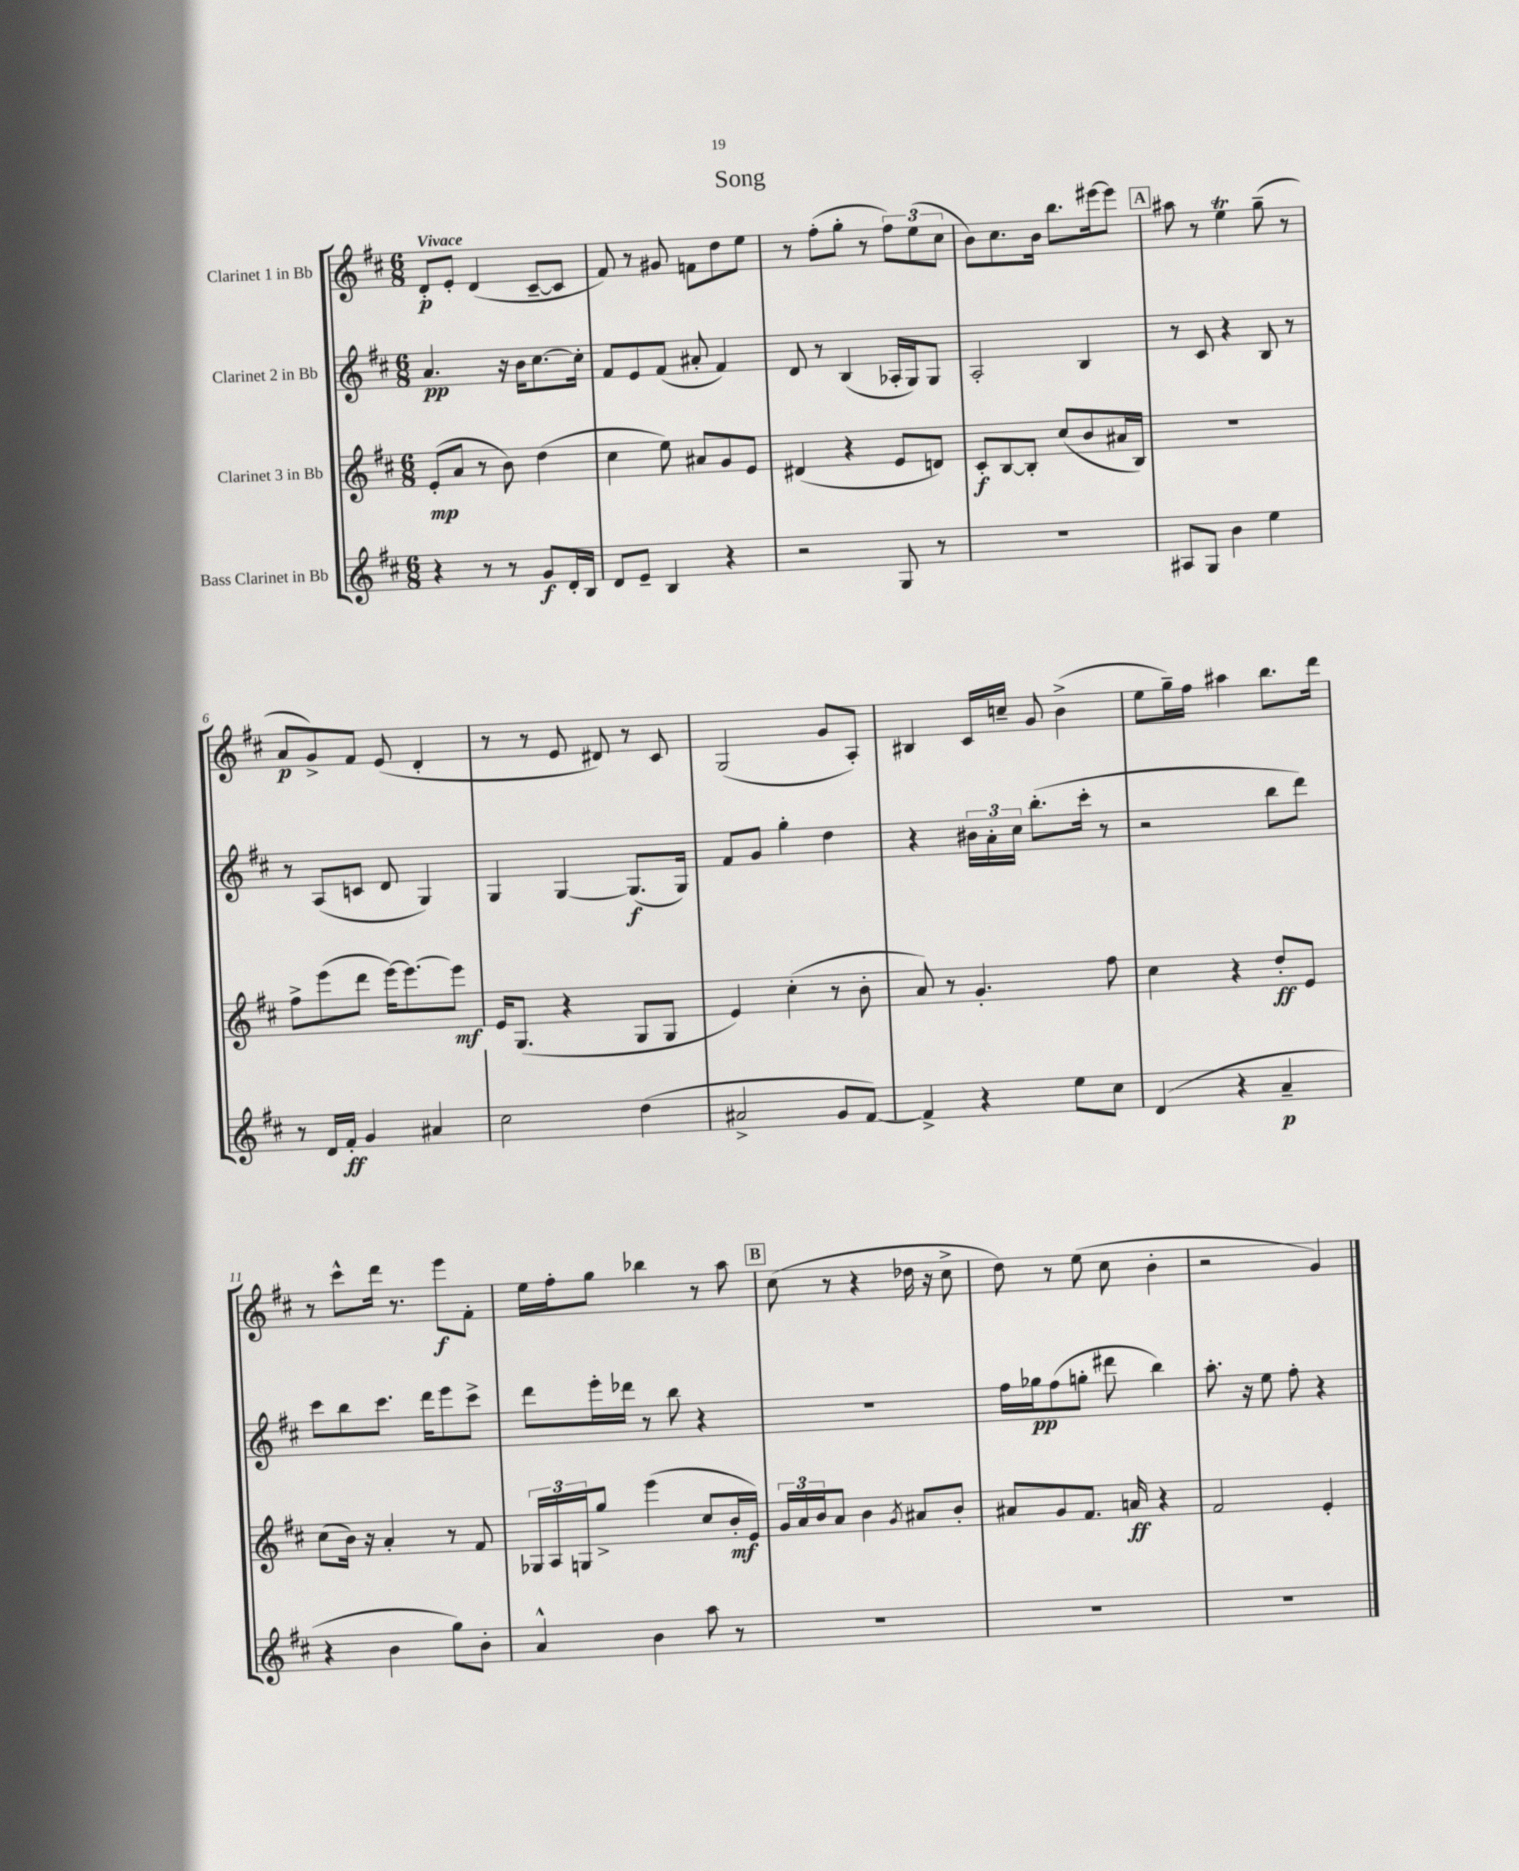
\header { title = "Song" }
<<
\new StaffGroup <<
\new Staff = "s0" \with { instrumentName = "Clarinet 1 in Bb" } {
    \clef treble \key d \major \numericTimeSignature \time 6/8 \tempo "Vivace"
    d'8-.\p e'8-. d'4( cis'8~-- cis'8 |
    fis'8) r8 gis'8 f'8 d''8 e''8 |
    r8 fis''8-.( g''8-. r8 \tuplet 3/2 { fis''8) e''8( cis''8 } |
    b'8) cis''8. b'16 b''8. eis'''16~ eis'''8 |
    \mark \markup { \box "A" } ais''8 r8 e''4\trill g''8--( r8 |
    a'8\p g'8->) fis'8 e'8( d'4-. |
    r8 r8 e'8 dis'8) r8 cis'8 |
    g2( g'8 a8-.) |
    bis4 cis'16 c''16-- g'8 b'4->( |
    e''8 g''16--) fis''16 ais''4 b''8. d'''16 |
    r8 cis'''8-^ d'''16 r8. e'''8\f fis'8-. |
    e''16 fis''16-. g''8 bes''4 r8 a''8 |
    \mark \markup { \box "B" } cis''8( r8 r4 des''16 r16 cis''8-> |
    d''8) r8 e''8( cis''8 b'4-. |
    r2 g'4) \bar "|." |
}
\new Staff = "s1" \with { instrumentName = "Clarinet 2 in Bb" } {
    \clef treble \key d \major \numericTimeSignature \time 6/8
    a'4.\pp r16 b'16 cis''8.~ cis''16-. |
    fis'8 e'8 fis'8( ais'8-. fis'4) |
    d'8 r8 b4( aes16-. g16) g8 |
    a2-. b4 |
    \mark \markup { \box "A" } r8 cis'8 r4 b8 r8 |
    r8 a8( c'8 d'8 g4) |
    g4 g4~ g8.\f( g16) |
    fis'8 g'8 g''4-. d''4 |
    r4 \tuplet 3/2 { bis'16 a'16-. cis''16 } b''8.-.( cis'''16-. r8 |
    r2 b''8 d'''8) |
    cis'''8 b''8 cis'''8. d'''16 e'''8 cis'''8-> |
    d'''8 e'''16-. des'''16 r8 b''8 r4 |
    \mark \markup { \box "B" } R2. |
    fis''16 ges''16\pp fis''8( g''8-. dis'''8 b''4) |
    a''8.-. r16 e''8 fis''8-. r4 \bar "|." |
}
\new Staff = "s2" \with { instrumentName = "Clarinet 3 in Bb" } {
    \clef treble \key d \major \numericTimeSignature \time 6/8
    e'8-.\mp( a'8 r8 b'8) d''4( |
    cis''4 e''8) ais'8 g'8 e'8 |
    dis'4( r4 e'8 d'8) |
    cis'8-.\f b8~ b8-. cis''8( b'8 ais'16 b16) |
    \mark \markup { \box "A" } R2. |
    fis''8-> e'''8( d'''8 e'''16~) e'''8.~ e'''8\mf |
    e'16 g8.( r4 g8 g8 |
    e'4) cis''4-.( r8 b'8-. |
    a'8) r8 g'4.-. fis''8 |
    cis''4 r4 d''8-.\ff e'8 |
    cis''8( b'16) r16 a'4-. r8 fis'8 |
    \tuplet 3/2 { ges16 a16 g16 } g''8-> e'''4( cis''8 b'16-.\mf e'16) |
    \mark \markup { \box "B" } \tuplet 3/2 { g'16 a'16 b'16 } a'8 b'4 \acciaccatura { g'8 } ais'8 b'8-. |
    ais'8 g'8 fis'8. a'16\ff r4 |
    fis'2 e'4-. \bar "|." |
}
\new Staff = "s3" \with { instrumentName = "Bass Clarinet in Bb" } {
    \clef treble \key d \major \numericTimeSignature \time 6/8
    r4 r8 r8 g'8\f d'16-. b16 |
    d'8 e'8-- b4 r4 |
    r2 g8 r8 |
    R2. |
    \mark \markup { \box "A" } ais8 g8 b'4 e''4 |
    r8 d'16 fis'16-.\ff g'4 ais'4 |
    cis''2 d''4( |
    ais'2-> g'8 fis'8~) |
    fis'4-> r4 e''8 cis''8 |
    d'4( r4 a'4--\p |
    r4 b'4 g''8) b'8-. |
    a'4-^ b'4 a''8 r8 |
    \mark \markup { \box "B" } R2. |
    R2. |
    R2. \bar "|." |
}
>>
>>
